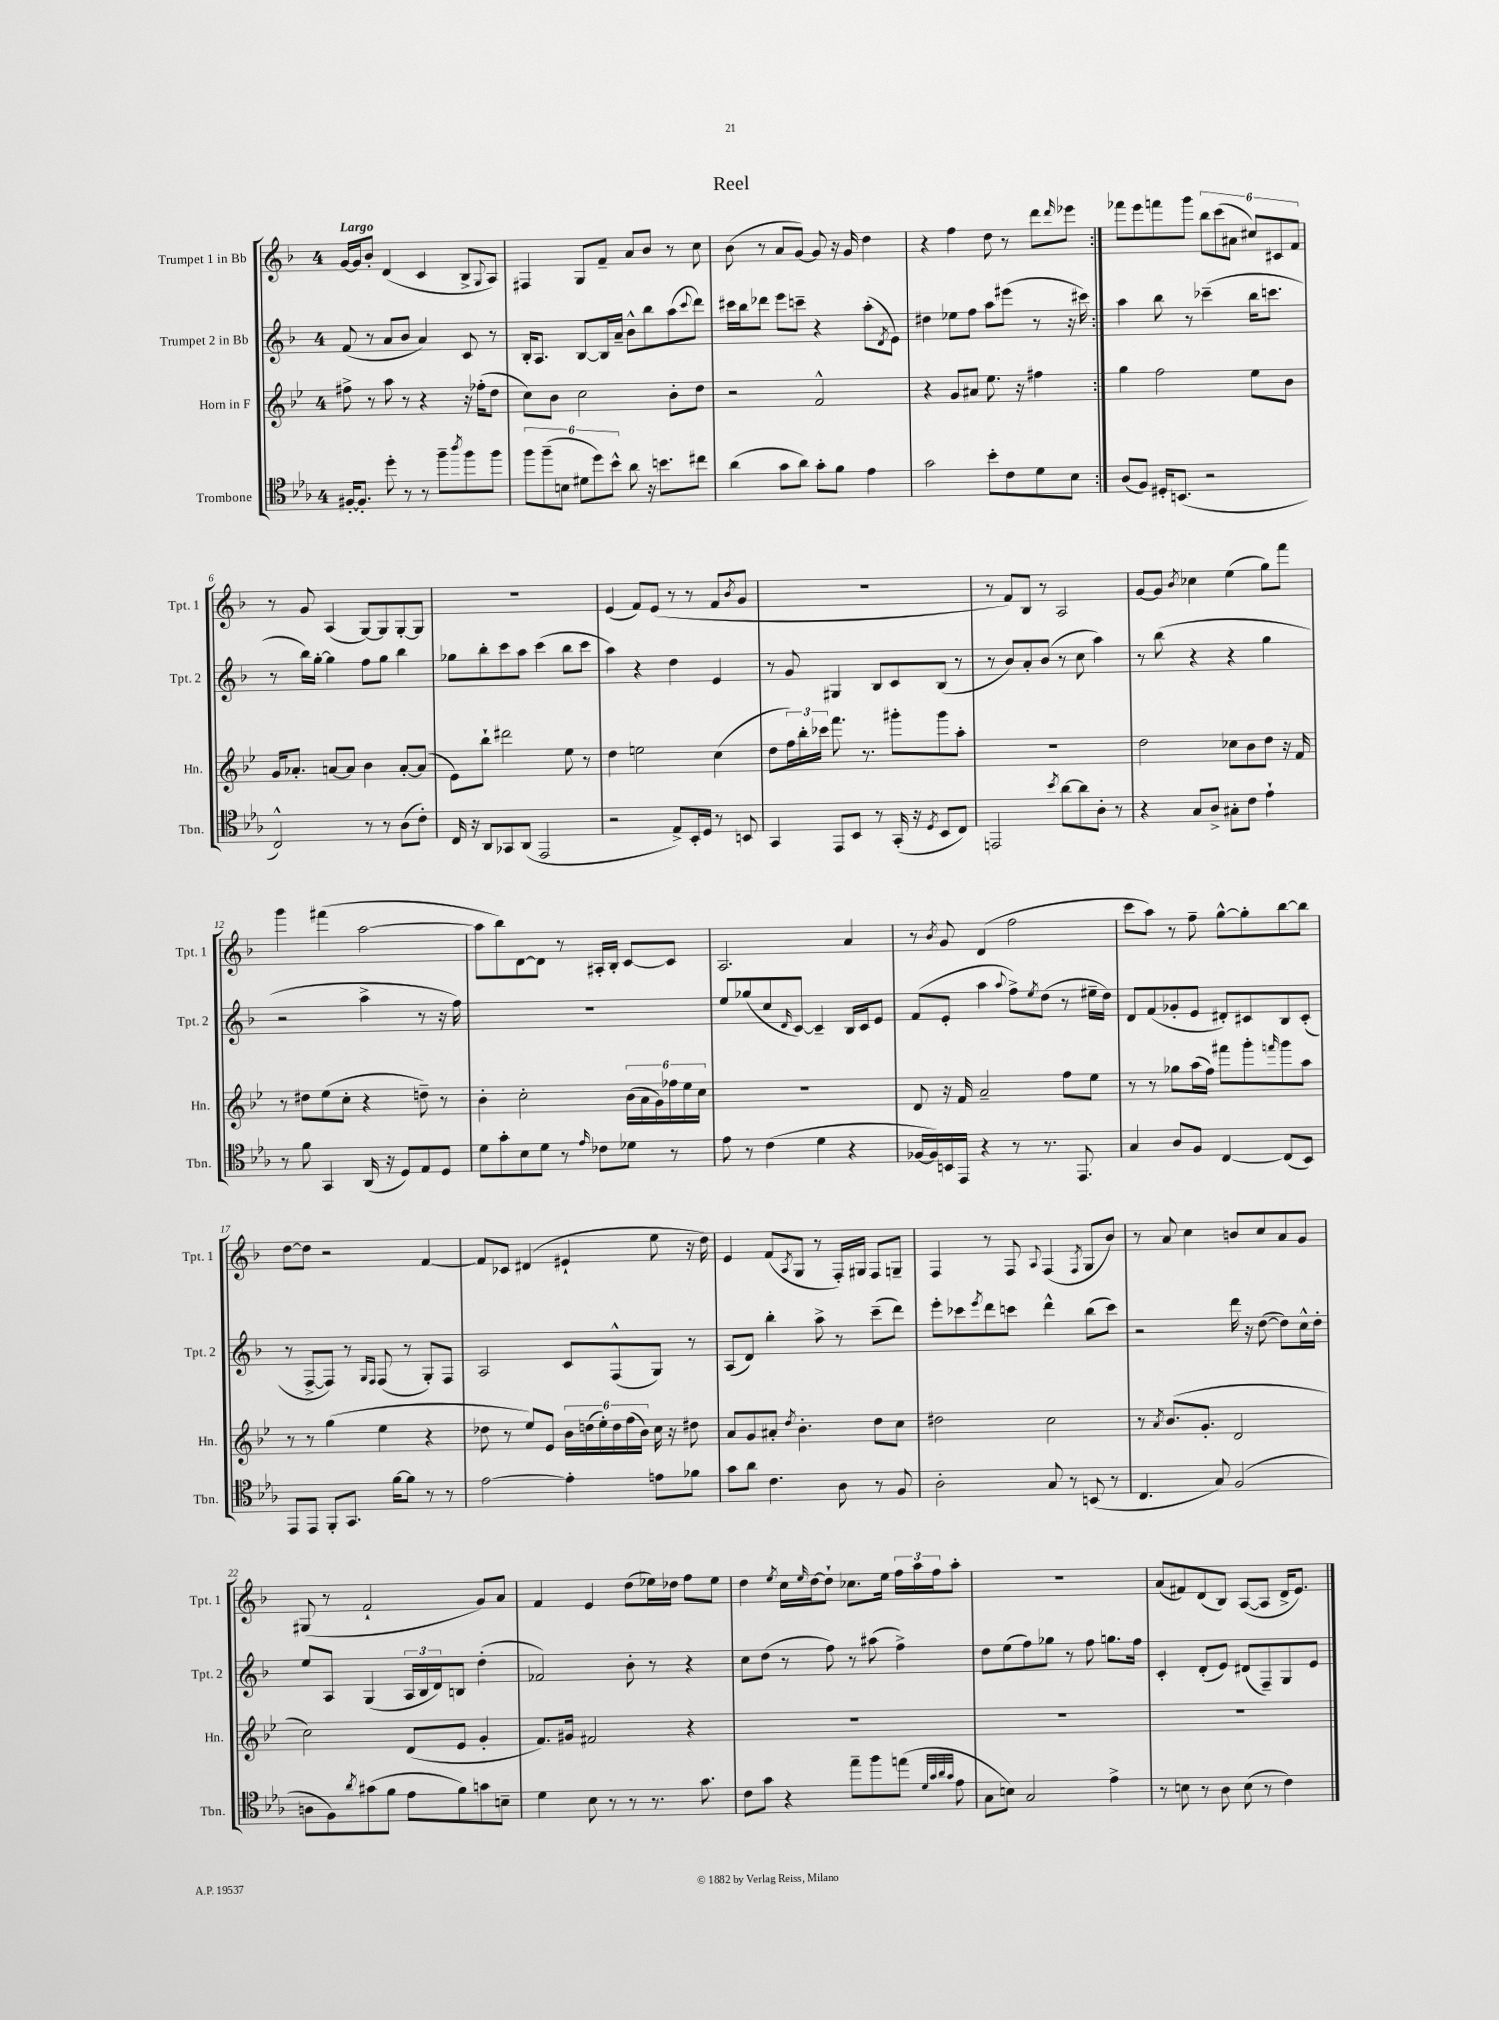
\header { title = "Reel" }
<<
\new StaffGroup <<
\new Staff = "s0" \with { instrumentName = "Trumpet 1 in Bb" shortInstrumentName = "Tpt. 1" } {
    \clef treble \key f \major \once \override Staff.TimeSignature.style = #'single-digit \time 4/4 \tempo "Largo"
    \repeat volta 2 { g'16~ g'16 bes'8-. d'4( c'4 bes8-> \appoggiatura { g8 } a8) |
    fis4 g8 f'8-- a'8 bes'8 r8 c''8 |
    bes'8( r8 a'8 g'8~) g'8 r16 g'16 d''4 |
    r4 f''4 d''8 r8 d'''8 \grace { d'''16 } ees'''8 | }
    fes'''8 e'''8 f'''8 g'''8 \tuplet 6/4 { bes''8 c'''8( ais'8 cis''8) cis'8 f'8 } |
    r8 g'8 a4( g8~) g8 g8~-. g8 |
    R1 |
    e'4( f'8) e'8( r8 r8 f'8 \acciaccatura { bes'8 } g'8 |
    R1 |
    r8 f'8) bes8 r8 a2 |
    g'8~ g'8 \acciaccatura { bes'8 } ces''4 e''4( g''8) f'''8 |
    g'''4 fis'''4( a''2~ |
    a''8 bes''8) d'8~ d'8 r8 ais16-. bes16-. c'8~ c'8 |
    a2. a'4 |
    r8 \acciaccatura { bes'8 } g'8 d'4( f''2 |
    c'''8 a''8) r8 f''8-- g''8~-^ g''8-. bes''8~ bes''8 |
    d''8~ d''8 r2 f'4~ |
    f'8 ces'8 dis'4( eis'4-! e''8 r16 d''16) |
    e'4 f'8( \acciaccatura { a8 } g8 r8 f16-.) gis16 f8 g8-- |
    f4 r8 f8 \appoggiatura { a8 } f4( \acciaccatura { f8 } g8 bes'8) |
    r8 a'8 c''4 b'8 c''8 a'8 g'8 |
    gis8( r8 f'2-! g'8) a'8 |
    f'4 e'4 d''8( ees''16) des''16 f''8 ees''8 |
    d''4 \acciaccatura { e''8 } c''16 \grace { e''16 } d''16~ d''8-! ces''8. e''16 \tuplet 3/2 { f''16 a''16 f''16 } a''8-. |
    R1 |
    a'8( fis'8) d'8( bes8) a8~( a8 d'16-> e'8.) \bar "|." |
}
\new Staff = "s1" \with { instrumentName = "Trumpet 2 in Bb" shortInstrumentName = "Tpt. 2" } {
    \clef treble \key f \major \once \override Staff.TimeSignature.style = #'single-digit \time 4/4
    \repeat volta 2 { f'8( r8 a'8 bes'8 a'4) c'8 r8 |
    bes16-. a8. bes8~ bes16 a'16-- bes'8-^ bes''8 a''8( \appoggiatura { c'''8 } d'''8) |
    cis'''16 bes''16 des'''8 e'''8 c'''8-- r4 a''8-.( \acciaccatura { d'8 } e'8) |
    dis''4 ees''8 f''8 a''8 eis'''8( r8 r16 cis'''16) | }
    a''4 bes''8 r8 ces'''4--( bes''16 c'''8. |
    r8 bes''16) g''16~-. g''4 f''8 g''8 bes''4 |
    ges''8 bes''8-. c'''8 a''8 c'''4( bes''8 c'''8 |
    a''4) r4 d''4 e'4 |
    r8 g'8 gis4 bes8 c'8 bes8( r8 |
    r8 bes'8) a'8-. bes'8( r8 c''8 a''4) |
    r8 bes''8( r4 r4 g''4 |
    r2 a''4-> r8 r16 f''16) |
    R1 |
    e''8 ges''8( c''8 \grace { d'16 } c'8~) c'4-- bes16 c'16 e'8 |
    f'8( e'8-. a''4 \appoggiatura { a''8 } f''8->) \acciaccatura { e''8 } d''8( r8 eis''16-- d''16) |
    d'8 f'8( ges'8-. e'8 dis'8-.) cis'8 bes8 cis'8-.( |
    r8 f8~-> f8) r8 \grace { g16 f16 } f8( r8 g8-.) f8 |
    a2 c'8 f8-^( g8) r8 |
    a8( d'8) bes''4-. a''8-> r8 c'''8--( d'''8) |
    e'''8-. ces'''8 \acciaccatura { e'''8 } d'''8 c'''8 d'''4-^ bes''8( c'''8) |
    r2 d'''16 r16 d''8~( d''8) c''16-^ d''16-. |
    e''8 a8 g4( \tuplet 3/2 { a16 bes16 d'16) } b8 d''4-.( |
    fes'2) bes'8-. r8 r4 |
    c''8 d''8( r8 f''8) r8 ais''8( f''4->) |
    d''8 e''8( f''8) ges''8 r8 f''8 g''8. f''16 |
    c'4-. d'8-.( e'8) dis'8( f8--) g8 e'8 \bar "|." |
}
\new Staff = "s2" \with { instrumentName = "Horn in F" shortInstrumentName = "Hn." } {
    \clef treble \key bes \major \once \override Staff.TimeSignature.style = #'single-digit \time 4/4
    \repeat volta 2 { fis''8-> r8 a''8 r8 r4 r16 fes''16-.( d''8 |
    c''8) bes'8 c''2 bes'8-. d''8 |
    r2 f'2-^ |
    r4 g'8 ais'8 ees''8. r16 fis''4 | }
    g''4 f''2 ees''8 bes'8 |
    g'16 aes'8.-. a'8~ a'8 bes'4 a'8~-. a'8( |
    ees'8) bes''8-! dis'''2 ees''8 r8 |
    d''4 e''2 c''4( |
    d''8 \tuplet 3/2 { f''16) bes''16-. ces'''16 } f'''8. r8. gis'''8-. gis'''8 a''8-. |
    R1 |
    d''2 ces''8 bes'8 d''8 r16 f'16 |
    r8 dis''8 ees''8( c''8-. r4 d''8--) r8 |
    bes'4-. c''2-. \tuplet 6/4 { bes'16( a'16 g'16) fes''16 ees''16 c''16 } |
    R1 |
    d'8 r16 f'16 a'2-- f''8 ees''8 |
    r8 r8 ges''8 a''16( f''16) fis'''8 g'''8-. \grace { f'''16 } g'''8 a''8 |
    r8 r8 g''4( ees''4 r4 |
    des''8 r8 ees''8) ees'8 \tuplet 6/4 { bes'16 d''16( ees''16-.) d''16 f''16( bes'16) } c''16 r16 dis''8 |
    a'8 g'8 ais'8-. \acciaccatura { d''8 } bes'4.-. d''8 c''8 |
    dis''2 c''2 |
    r8 \acciaccatura { a'8 } bes'8.( g'8.-. d'2 |
    c''2) d'8( ees'8 g'4-. |
    f'8.) gis'16 fis'2 r4 |
    R1 |
    R1 |
    R1 \bar "|." |
}
\new Staff = "s3" \with { instrumentName = "Trombone" shortInstrumentName = "Tbn." } {
    \clef tenor \key ees \major \once \override Staff.TimeSignature.style = #'single-digit \time 4/4
    \repeat volta 2 { fis16~-. fis8.-. d''8-. r8 r8 f''8-- \acciaccatura { aes''8 } f''8 f''8 |
    \tuplet 6/4 { f''8 f''8--( b8 dis'8 d''8) bes'8-^ } aes'8 r16 b'8. cis''8 |
    aes'4( g'8 aes'8) g'8-. f'8 ees'4 |
    g'2 bes'8-. c'8 d'8 bes8 | }
    aes8( f8) dis16-. b,8.( r2 |
    c2-^) r8 r8 aes8( c'8-.) |
    c16 r16 aes,8 ges,8 aes,8( ees,2 |
    r2 ees8->) bes,16-. d16 r8 b,8 |
    g,4 ees,8 bes,8 r8 g,16-.( r16 \acciaccatura { d8 } bes,8 c8) |
    e,2 \acciaccatura { bes'8 } aes'8~ aes'8 aes8-. r8 |
    r4 g8 aes8-> gis8-. c'8 ees'4-! |
    r8 f'8 g,4 aes,16( r16 d8) ees8 d8 |
    d'8 g'8-. bes8 d'8 r8 \grace { ees'16 } ces'8 des'8 r8 |
    ees'8 r8 c'4( d'4 r4 |
    fes16~ fes16) b,16 ees,16 r4 r8 r8. ees,8. |
    g4 aes8 f8 c4~ c8( bes,8) |
    ees,8 ees,8 f,8-. g,8. f'16~ f'8 r8 r8 |
    ees'2~ ees'4-. e'8 fes'8 |
    g'8 aes'8 c'4. aes8 r8 f8 |
    aes2-. g8 r8 b,8( r8 |
    c4. g8) f2( |
    a8 f8) \acciaccatura { aes'8 } gis'8( f'8 ees'8 f'8) g'8 b8-- |
    d'4 bes8 r8 r8 r8. g'8. |
    c'8 g'8 r4 ees''8-- f''8 e''8( \grace { d'32 g'32 aes'32 g'32 } ees'8 |
    g8 b8) g2 ees'4-> |
    r8 b8 r8 aes8 b8( r8 c'4) \bar "|." |
}
>>
>>
